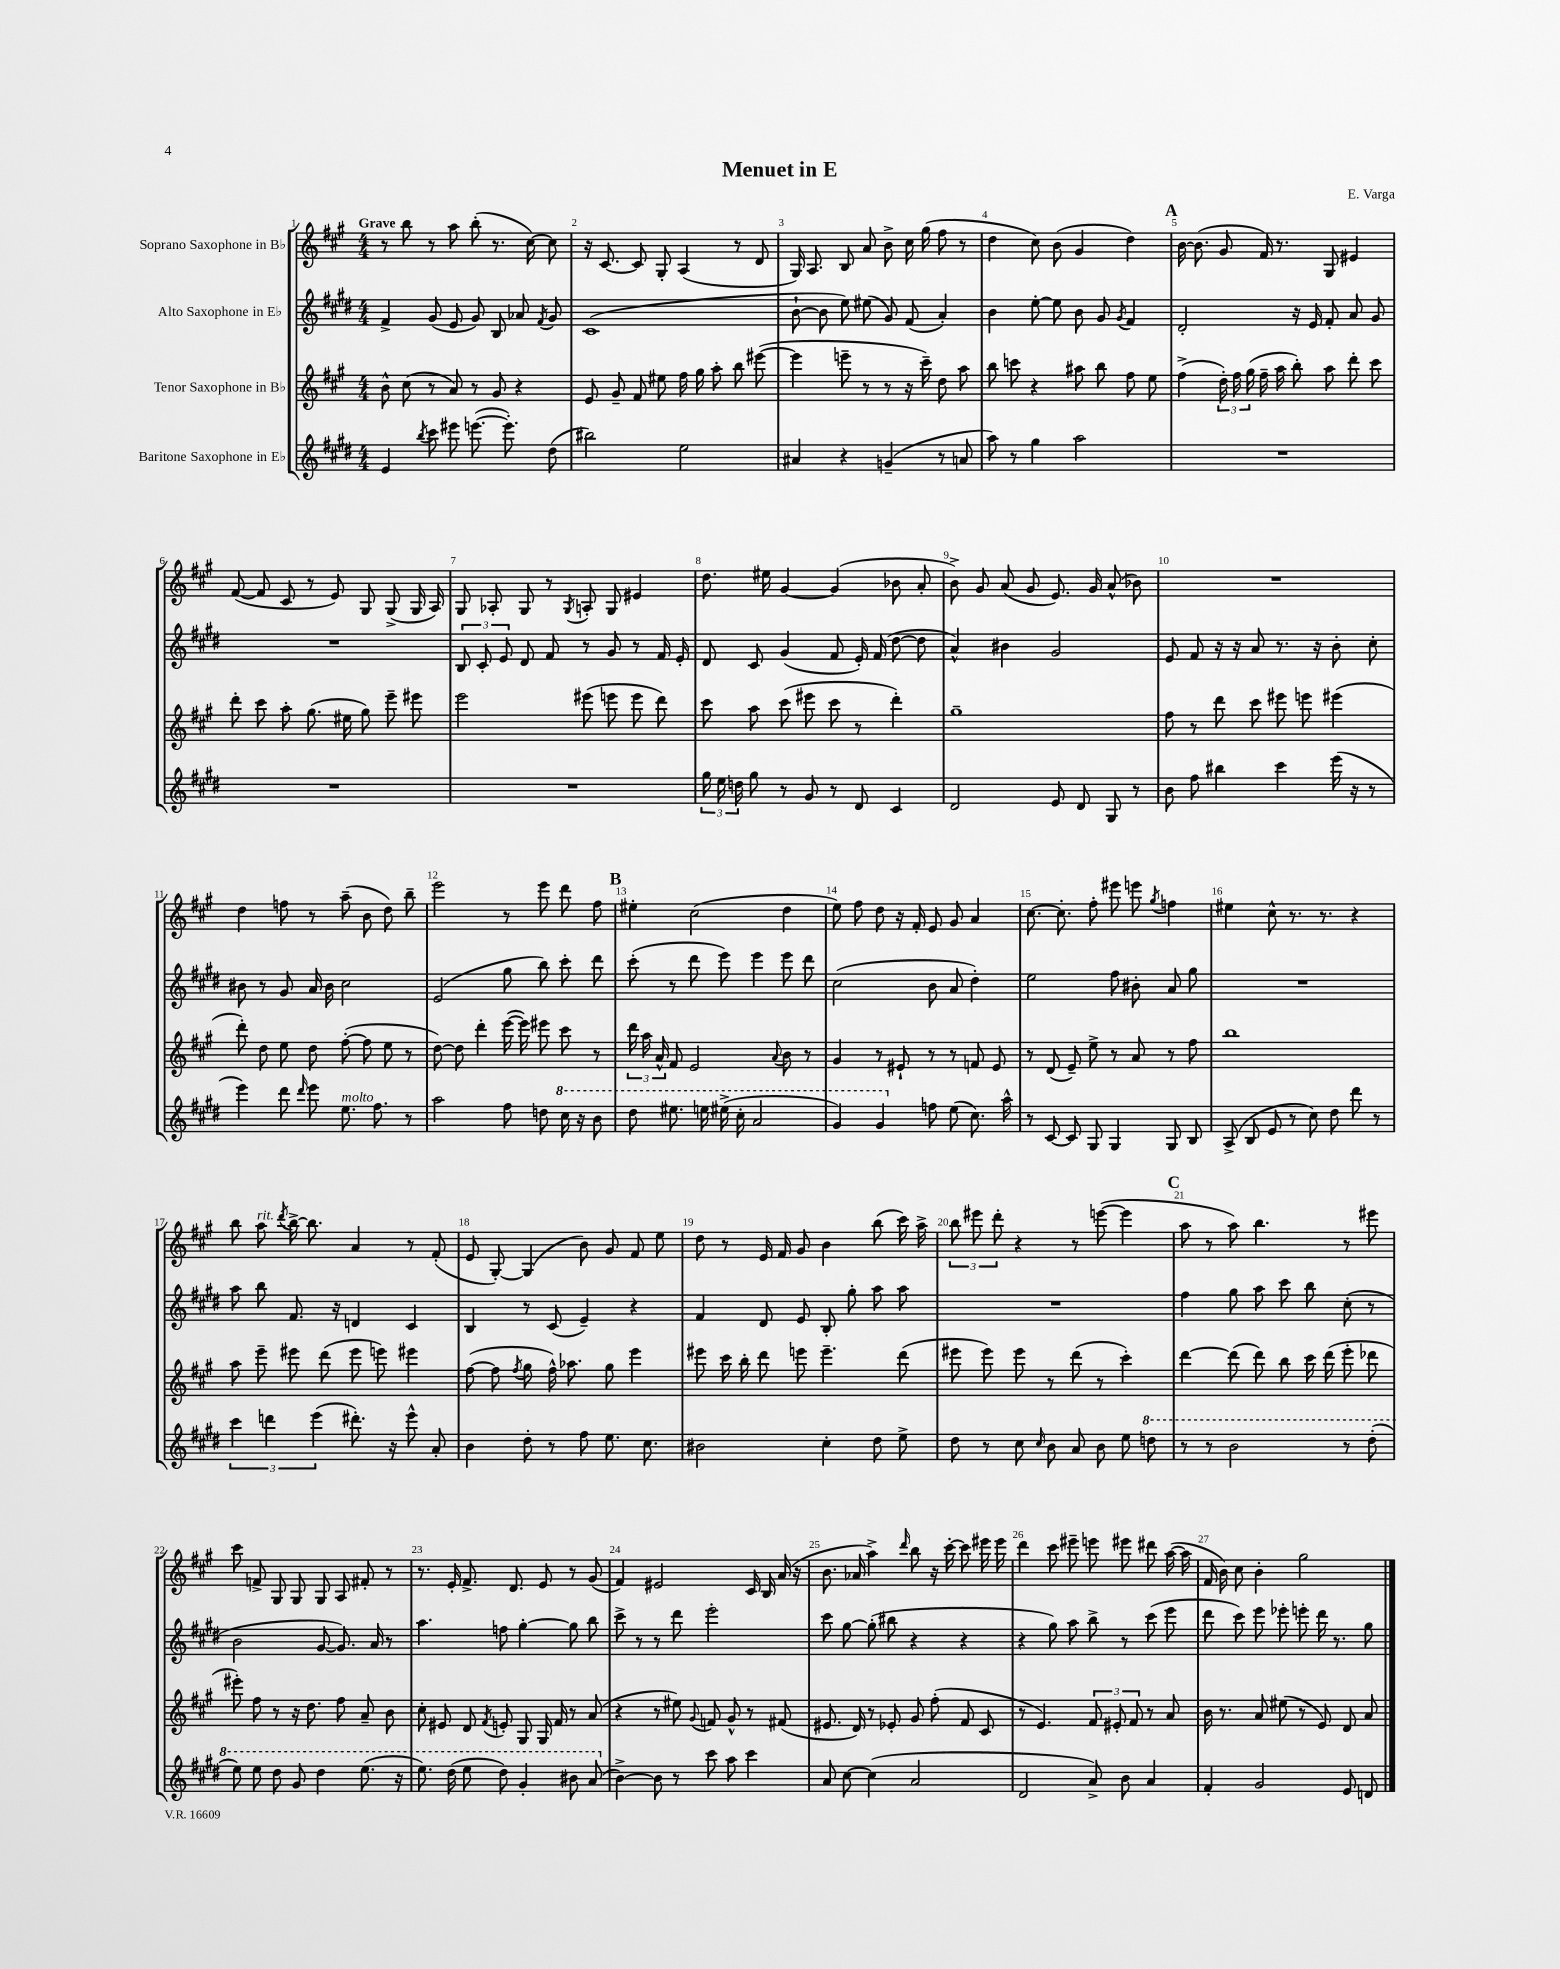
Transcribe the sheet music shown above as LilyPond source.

\header { title = "Menuet in E" composer = "E. Varga" }
<<
\new StaffGroup <<
\new Staff = "s0" \with { instrumentName = "Soprano Saxophone in Bb" } {
    \clef treble \key a \major \numericTimeSignature \time 4/4 \tempo "Grave"
    \autoBeamOff r8 b''8 r8 a''8 b''8-.( r8. cis''16~) cis''8 |
    r16 cis'8.~ cis'8 gis8-. a4( r8 d'8 |
    gis16) a8. b8 a'8 b'8-> cis''16 gis''16( fis''8 r8 |
    d''4 cis''8) b'8( gis'4 d''4) |
    \mark \markup { \bold "A" } b'16~ b'8.( gis'8 fis'16) r8. gis8 eis'4 |
    fis'8~( fis'8 cis'8 r8 e'8) gis8 gis8->( gis16 a16) |
    gis8 aes8-. gis8 r8 \acciaccatura { gis8 } a8-. gis8 eis'4 |
    d''8. eis''16 gis'4~ gis'4( bes'8 a'8-. |
    b'8->) gis'8 a'8( gis'8 e'8.) gis'16 a'8-^( bes'8) |
    R1 |
    d''4 f''8 r8 a''8--( b'8 d''8) b''8-- |
    e'''2 r8 e'''8 d'''8 fis''8 |
    \mark \markup { \bold "B" } eis''4-. cis''2( d''4 |
    e''8) fis''8 d''8 r16 fis'16-. e'8 gis'8 a'4 |
    cis''8.~ cis''8.-. fis''8-. eis'''8 e'''8 \acciaccatura { gis''8 } f''4 |
    eis''4 cis''8-^ r8. r8. r4 |
    b''8 a''8^\markup { \italic "rit." } \acciaccatura { d'''8 } b''16~-> b''8. a'4 r8 fis'8-.( |
    e'8 gis8~-.) gis4( b'8) gis'8 fis'8 e''8 |
    d''8 r8 e'16 fis'16 gis'8 b'4 b''8( cis'''16) a''16-> |
    \tuplet 3/2 { b''8 eis'''8 d'''8-. } r4 r8 e'''8~( e'''4 |
    \mark \markup { \bold "C" } a''8 r8 a''8) b''4. r8 eis'''8 |
    cis'''8 f'8-> gis8 gis8 gis8 a8 fis'8-. r8 |
    r8. e'16-. fis'8.-> d'8. e'8 r8 gis'8( |
    fis'4) eis'2 cis'16 b16 a'16( r16 |
    b'8. aes'16 a''4->) \grace { d'''16 } b''8 r16 cis'''16~-. cis'''8 eis'''16 eis'''16 |
    d'''4 cis'''8 eis'''8-- e'''8 eis'''8 dis'''8 a''16~( a''16 |
    fis'16 b'16) cis''8 b'4-. gis''2 \bar "|." |
}
\new Staff = "s1" \with { instrumentName = "Alto Saxophone in Eb" } {
    \clef treble \key e \major \numericTimeSignature \time 4/4
    \autoBeamOff fis'4-> gis'8( e'8 gis'8) b8 aes'8 \acciaccatura { fis'8 } gis'8 |
    cis'1( |
    b'8~-! b'8 e''8) eis''8( gis'8) fis'8( a'4-.) |
    b'4 e''8~-. e''8 b'8 gis'8 \acciaccatura { gis'8 } fis'4 |
    \mark \markup { \bold "A" } dis'2-. r16 e'16 fis'8-. a'8 gis'8 |
    R1 |
    \tuplet 3/2 { b8 cis'8-. e'8 } dis'8 fis'8 r8 gis'8 r8 fis'16 e'16-. |
    dis'8 cis'8 gis'4( fis'8 e'16-.) fis'16( dis''8~ dis''8 |
    a'4-^) bis'4 gis'2 |
    e'8 fis'8 r16 r16 a'8 r8. r16 b'8-. cis''8-. |
    bis'8 r8 gis'8 a'16 bis'16 cis''2 |
    e'2( gis''8 b''8) cis'''8-. dis'''8 |
    \mark \markup { \bold "B" } cis'''8-.( r8 dis'''8 e'''8) e'''4 e'''8 dis'''8 |
    cis''2( b'8 a'8 dis''4-.) |
    e''2 fis''8 bis'8-. a'8 gis''8 |
    R1 |
    a''8 b''8 fis'8. r16 d'4 cis'4 |
    b4 r8 cis'8( e'4--) r4 |
    fis'4 dis'8 e'8 b8-. gis''8-. a''8 a''8 |
    R1 |
    \mark \markup { \bold "C" } fis''4 gis''8 a''8 cis'''8 b''8 cis''8-.( r8 |
    b'2 gis'8~ gis'8.) a'16 r8 |
    a''4. f''8 gis''4~-. gis''8 b''8 |
    cis'''8-> r8 r8 dis'''8 e'''2-. |
    cis'''8 gis''8~ gis''8-.( bis''8 r4 r4 |
    r4 gis''8) a''8 b''8-> r8 cis'''8( e'''8 |
    dis'''8 cis'''8) e'''8 ees'''8-. e'''8-. dis'''16 r8. gis''8 \bar "|." |
}
\new Staff = "s2" \with { instrumentName = "Tenor Saxophone in Bb" } {
    \clef treble \key a \major \numericTimeSignature \time 4/4
    \autoBeamOff b'8-^ cis''8( r8 a'8) r8 gis'8 r4 |
    e'8 gis'8-- fis'8 eis''8 fis''16 gis''16 a''8-. b''8 eis'''8~( |
    eis'''4 e'''8-- r8 r8 r16 cis'''16--) d''8 a''8 |
    b''8 c'''8 r4 ais''8 b''8 fis''8 e''8 |
    \mark \markup { \bold "A" } fis''4->( \tuplet 3/2 { d''16-.) fis''16 gis''16( } fis''16-- a''16 b''8-.) a''8 d'''8-. cis'''8 |
    d'''8-. cis'''8 a''8-. gis''8.( eis''16 gis''8) e'''8-- eis'''8 |
    e'''2 eis'''8( e'''8 e'''8 d'''8) |
    cis'''8 a''8 cis'''8( eis'''8 cis'''8 r8 d'''4-.) |
    gis''1-- |
    fis''8 r8 d'''8 cis'''8 eis'''8 e'''8 eis'''4( |
    d'''8-.) d''8 e''8 d''8 fis''8~-.( fis''8 e''8 r8 |
    d''8~) d''8 d'''4-. e'''16~( e'''16) eis'''8 cis'''8 r8 |
    \mark \markup { \bold "B" } \tuplet 3/2 { d'''16 a''16 a'16-^ } fis'8 e'2 \appoggiatura { a'8 } b'8 r8 |
    gis'4 r8 eis'8-! r8 r8 f'8 eis'8 |
    r8 d'8( e'8--) e''8-> r8 a'8 r8 fis''8 |
    b''1 |
    a''8 e'''8-- eis'''8 d'''8( eis'''8 e'''8) eis'''4 |
    fis''8~( fis''8 \acciaccatura { fis''8 } gis''8 fis''16-^) aes''8. gis''8 e'''4 |
    eis'''8 cis'''16 b''16-. d'''8 e'''8 e'''4.-- d'''8( |
    eis'''8 eis'''8) eis'''8 r8 d'''8( r8 cis'''4-.) |
    \mark \markup { \bold "C" } d'''4~ d'''8( d'''8) b''8 cis'''16 d'''16( e'''8-. des'''8 |
    eis'''8-.) fis''8 r8 r16 d''8. fis''8 a'8-- b'8 |
    cis''8-. eis'8 d'8 \acciaccatura { fis'8 } e'8-. gis8 gis16 fis'16 r8 a'8( |
    r4 r8 eis''8) \appoggiatura { gis'8 } f'8 gis'8-^ r8 fis'8( |
    eis'8. d'16) r8 ees'8-. gis'8 fis''8-.( fis'8 cis'8 |
    r8 e'4.) \tuplet 3/2 { fis'8 eis'8-. fis'8 } r8 a'8 |
    b'16 r8. a'8 eis''8( r8 e'8) d'8 a'8 \bar "|." |
}
\new Staff = "s3" \with { instrumentName = "Baritone Saxophone in Eb" } {
    \clef treble \key e \major \numericTimeSignature \time 4/4
    \autoBeamOff e'4 \acciaccatura { b''8 } cis'''8 eis'''8 e'''8.~( e'''8.-.) dis''8( |
    bis''2) e''2 |
    ais'4 r4 g'4--( r8 a'8 |
    a''8) r8 gis''4 a''2 |
    \mark \markup { \bold "A" } R1 |
    R1 |
    R1 |
    \tuplet 3/2 { gis''16 e''16 d''16 } gis''8 r8 gis'8 r8 dis'8 cis'4 |
    dis'2 e'8 dis'8 gis8 r8 |
    b'8 fis''8 bis''4 cis'''4 e'''16( r16 r8 |
    e'''4) dis'''8 \grace { dis'''16 } e'''8 e''8.^\markup { \italic "molto" } fis''8. r8 |
    a''2 fis''8 d''8 \ottava #1 cis'''16 r16 b''8 |
    \mark \markup { \bold "B" } dis'''8 eis'''8. e'''16 eis'''16->( cis'''16-. a''2 |
    gis''4) gis''4 \ottava #0 f''8 e''8( cis''8.) a''16-^ |
    r8 cis'8~ cis'8 gis8 gis4 gis8 b8 |
    a8->( b8 e'8 r8 cis''8) dis''8 dis'''8 r8 |
    \tuplet 3/2 { cis'''4 d'''4 e'''4( } dis'''8.-.) r16 e'''8-^ a'8-. |
    b'4 dis''8-. r8 fis''8 e''8. cis''8. |
    bis'2 cis''4-. dis''8 e''8-> |
    dis''8 r8 cis''8 \grace { cis''16 } b'8 a'8 b'8 e''8 \ottava #1 d'''8 |
    \mark \markup { \bold "C" } r8 r8 b''2 r8 dis'''8-.( |
    e'''8) e'''8 dis'''8 gis''8 dis'''4 e'''8.( r16 |
    e'''8.) dis'''16( e'''8 dis'''8) gis''4-. bis''8 a''8( \ottava #0 |
    b'4~->) b'8 r8 cis'''8 a''8 cis'''4 |
    a'8 cis''8~ cis''4( a'2 |
    dis'2 a'8->) b'8 a'4 |
    fis'4-. gis'2 e'8 d'8 \bar "|." |
}
>>
>>
\layout { \context { \Score \override BarNumber.break-visibility = ##(#f #t #t) barNumberVisibility = #all-bar-numbers-visible } }
